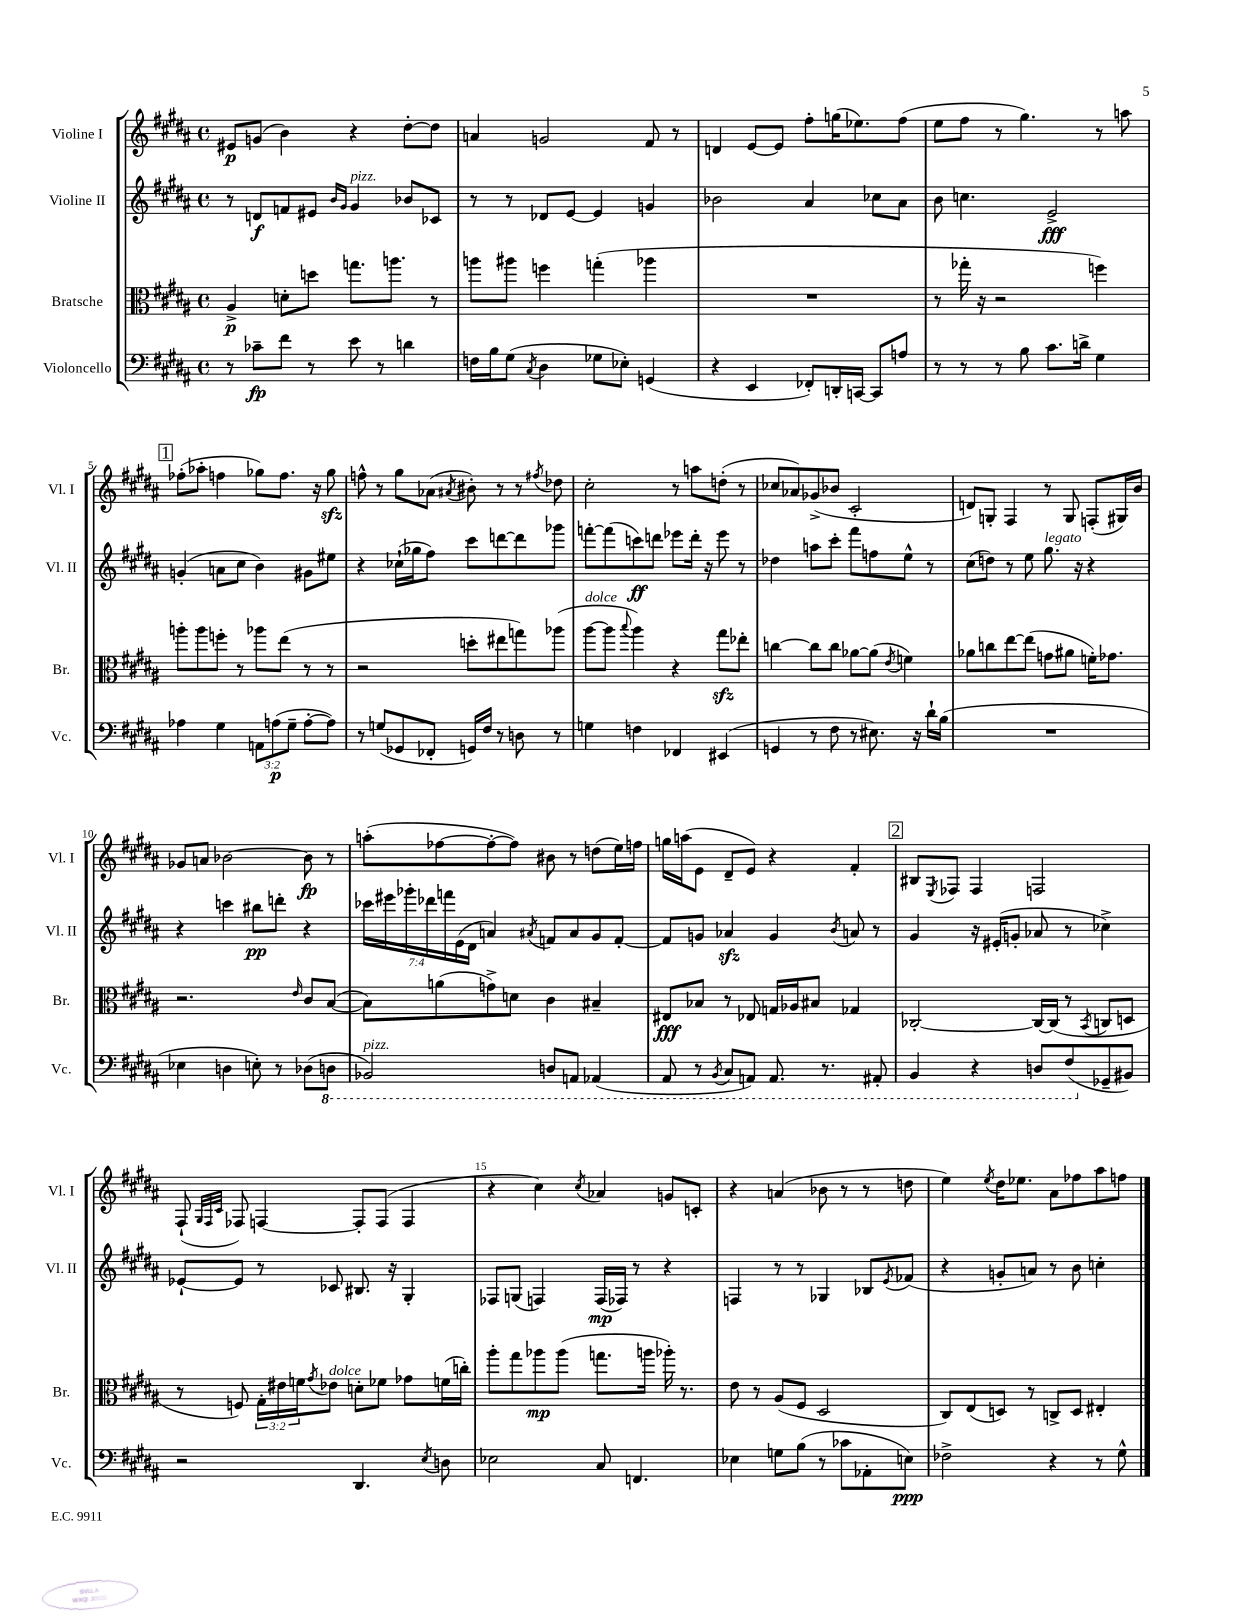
<<
\new StaffGroup <<
\new Staff = "s0" \with { instrumentName = "Violine I" shortInstrumentName = "Vl. I" } {
    \clef treble \key b \major \defaultTimeSignature \time 4/4
    eis'8\p g'8( b'4) r4 dis''8~-. dis''8 |
    a'4 g'2 fis'8 r8 |
    d'4 e'8~ e'8 fis''8-. g''16( ees''8.) fis''8( |
    e''8 fis''8 r8 gis''4.) r8 a''8 |
    \mark \markup { \box "1" } fes''8-.( aes''8-. f''4 ges''8) f''8. r16 ges''8\sfz |
    f''8-^ r8 gis''8 aes'8( \acciaccatura { ais'8 } bis'8-.) r8 r8 \acciaccatura { fis''8 } des''8 |
    cis''2-. r8 a''8 d''8-.( r8 |
    ces''8 aes'8) ges'8->( bes'8 cis'2-. |
    d'8) g8-. fis4 r8 g8 f8-.( gis16) b'16 |
    ges'8 a'8 bes'2~ bes'8\fp r8 |
    a''8-.( fes''8~ fes''8~-. fes''8) bis'8 r8 d''8( e''16) f''16 |
    g''16 a''16( e'8 dis'8-- e'8) r4 fis'4-. |
    \mark \markup { \box "2" } bis8 \acciaccatura { e8 } fes8 fes4 f2 |
    fis8-!( \grace { gis32 fis32 cis'32 } fes8) f4~ f8-. f8( f4 |
    r4 cis''4) \acciaccatura { cis''8 } aes'4 g'8 c'8-. |
    r4 a'4( bes'8 r8 r8 d''8 |
    e''4) \acciaccatura { e''8 } dis''16 ees''8. ais'8 fes''8 ais''8 f''8 \bar "|." |
}
\new Staff = "s1" \with { instrumentName = "Violine II" shortInstrumentName = "Vl. II" } {
    \clef treble \key b \major \defaultTimeSignature \time 4/4 \override Staff.TupletNumber.text = #tuplet-number::calc-fraction-text
    r8 d'8\f f'8 eis'8 \grace { b'16 gis'16 } gis'4^\markup { \italic "pizz." } bes'8 ces'8 |
    r8 r8 des'8 e'8~ e'4 g'4 |
    bes'2 ais'4 ces''8 ais'8 |
    b'8 c''4. e'2->\fff |
    \mark \markup { \box "1" } g'4-.( a'8 cis''8 b'4) gis'8 eis''8 |
    r4 ces''16-!( ges''16 fis''8) cis'''8 d'''8~ d'''8 ges'''8 |
    f'''8~-. f'''8( c'''8\ff) d'''8 ees'''8 d'''16-. r16 ees'''8 r8 |
    des''4 a''8 cis'''8-. fis'''8 f''8 e''8-^ r8 |
    cis''8( d''8) r8 e''8 gis''8.^\markup { \italic "legato" } r16 r4 |
    r4 c'''4 bis''8\pp d'''8-. r4 |
    \tuplet 7/4 { ces'''16 eis'''16 ges'''16-. des'''16 f'''16 e'16( dis'16 } a'4) \acciaccatura { ais'8 } f'8 ais'8 gis'8 f'8~-. |
    f'8 g'8 aes'4\sfz g'4 \acciaccatura { b'8 } a'8 r8 |
    \mark \markup { \box "2" } gis'4 r16 eis'16-.( g'8-. aes'8 r8 ces''4->) |
    ees'8~-! ees'8 r8 ces'8 bis8. r16 gis4-. |
    fes8 g8( f4) f16\mp( fes16) r8 r4 |
    f4 r8 r8 ges4 bes8 \acciaccatura { e'8 } fes'8( |
    r4 g'8-. a'8) r8 b'8 c''4-. \bar "|." |
}
\new Staff = "s2" \with { instrumentName = "Bratsche" shortInstrumentName = "Br." } {
    \clef alto \key b \major \defaultTimeSignature \time 4/4 \override Staff.TupletNumber.text = #tuplet-number::calc-fraction-text
    ais4->\p d'8-. d''8 g''8. a''8. r8 |
    a''8 ais''8 f''4 g''4-.( aes''4 |
    R1 |
    r8 ges''16-. r16 r2 f''4) |
    \mark \markup { \box "1" } a''8-. a''8 f''8-. r8 aes''8 e''8( r8 r8 |
    r2 d''8-. eis''8 g''8) aes''8( |
    ais''8~^\markup { \italic "dolce" } ais''8 \appoggiatura { b''8 } ais''4) r4 gis''8\sfz ees''8-. |
    c''4~ c''8 c''8 aes'8~ aes'8( \acciaccatura { e'8 } f'4) |
    aes'8 c''8 e''8~ e''8( g'8 ais'8 f'16-.) ges'8. |
    r2. \grace { e'16 } cis'8 b8~( |
    b8) a'8( g'8->) d'8 cis'4 bis4-- |
    eis8\fff bes8 r8 ees8 g16 aes16 bis8 ges4 |
    \mark \markup { \box "2" } ces2~-. ces16~ ces16( r8 \acciaccatura { b,8 } c8 d8 |
    r8 f8) \tuplet 3/2 { gis16-. eis'16 f'16 } \acciaccatura { gis'8 } ees'8^\markup { \italic "dolce" } d'8-. fes'8 ges'8 f'16( c''16-.) |
    ais''8-. gis''8 aes''8\mp aes''8( g''8. a''16 aes''16-.) r8. |
    e'8 r8 ais8( fis8 dis2 |
    cis8) e8( d8) r8 c8-> d8 eis4-. \bar "|." |
}
\new Staff = "s3" \with { instrumentName = "Violoncello" shortInstrumentName = "Vc." } {
    \clef bass \key b \major \defaultTimeSignature \time 4/4 \override Staff.TupletNumber.text = #tuplet-number::calc-fraction-text
    r8 ces'8--\fp fis'8 r8 e'8 r8 d'4 |
    f16 b16 gis8( \acciaccatura { cis8 } dis4 ges8 ees8-.) g,4( |
    r4 e,4 fes,8-.) d,16-. c,16~ c,8 a8 |
    r8 r8 r8 b8 cis'8. d'16-> gis4 |
    \mark \markup { \box "1" } aes4 gis4 \tuplet 3/2 { a,8 a8\p( gis8-- } a8~-. a8) |
    r8 g8( ges,8 fes,8-. g,16) fis16 r8 d8 r8 |
    g4 f4 fes,4 eis,4( |
    g,4 r8 fis8 r8 eis8.) r16 dis'16-! b16( |
    R1 |
    ees4 d4 e8-.) r8 des8( \ottava #-1 d,8 |
    bes,,2^\markup { \italic "pizz." }) d,8 a,,8 aes,,4( |
    ais,,8 r8 \acciaccatura { b,,8 } cis,8 a,,8) a,,8. r8. ais,,8-. |
    \mark \markup { \box "2" } b,,4 r4 d,8 fis,8( \ottava #0 ges,8-- bis,8) |
    r2 dis,4. \acciaccatura { e8 } d8 |
    ees2 cis8 f,4. |
    ees4 g8 b8( r8 ces'8 aes,8-. e8\ppp) |
    fes2-> r4 r8 gis8-^ \bar "|." |
}
>>
>>
\layout { \context { \Score \override BarNumber.break-visibility = ##(#f #t #t) barNumberVisibility = #(every-nth-bar-number-visible 5) } }
